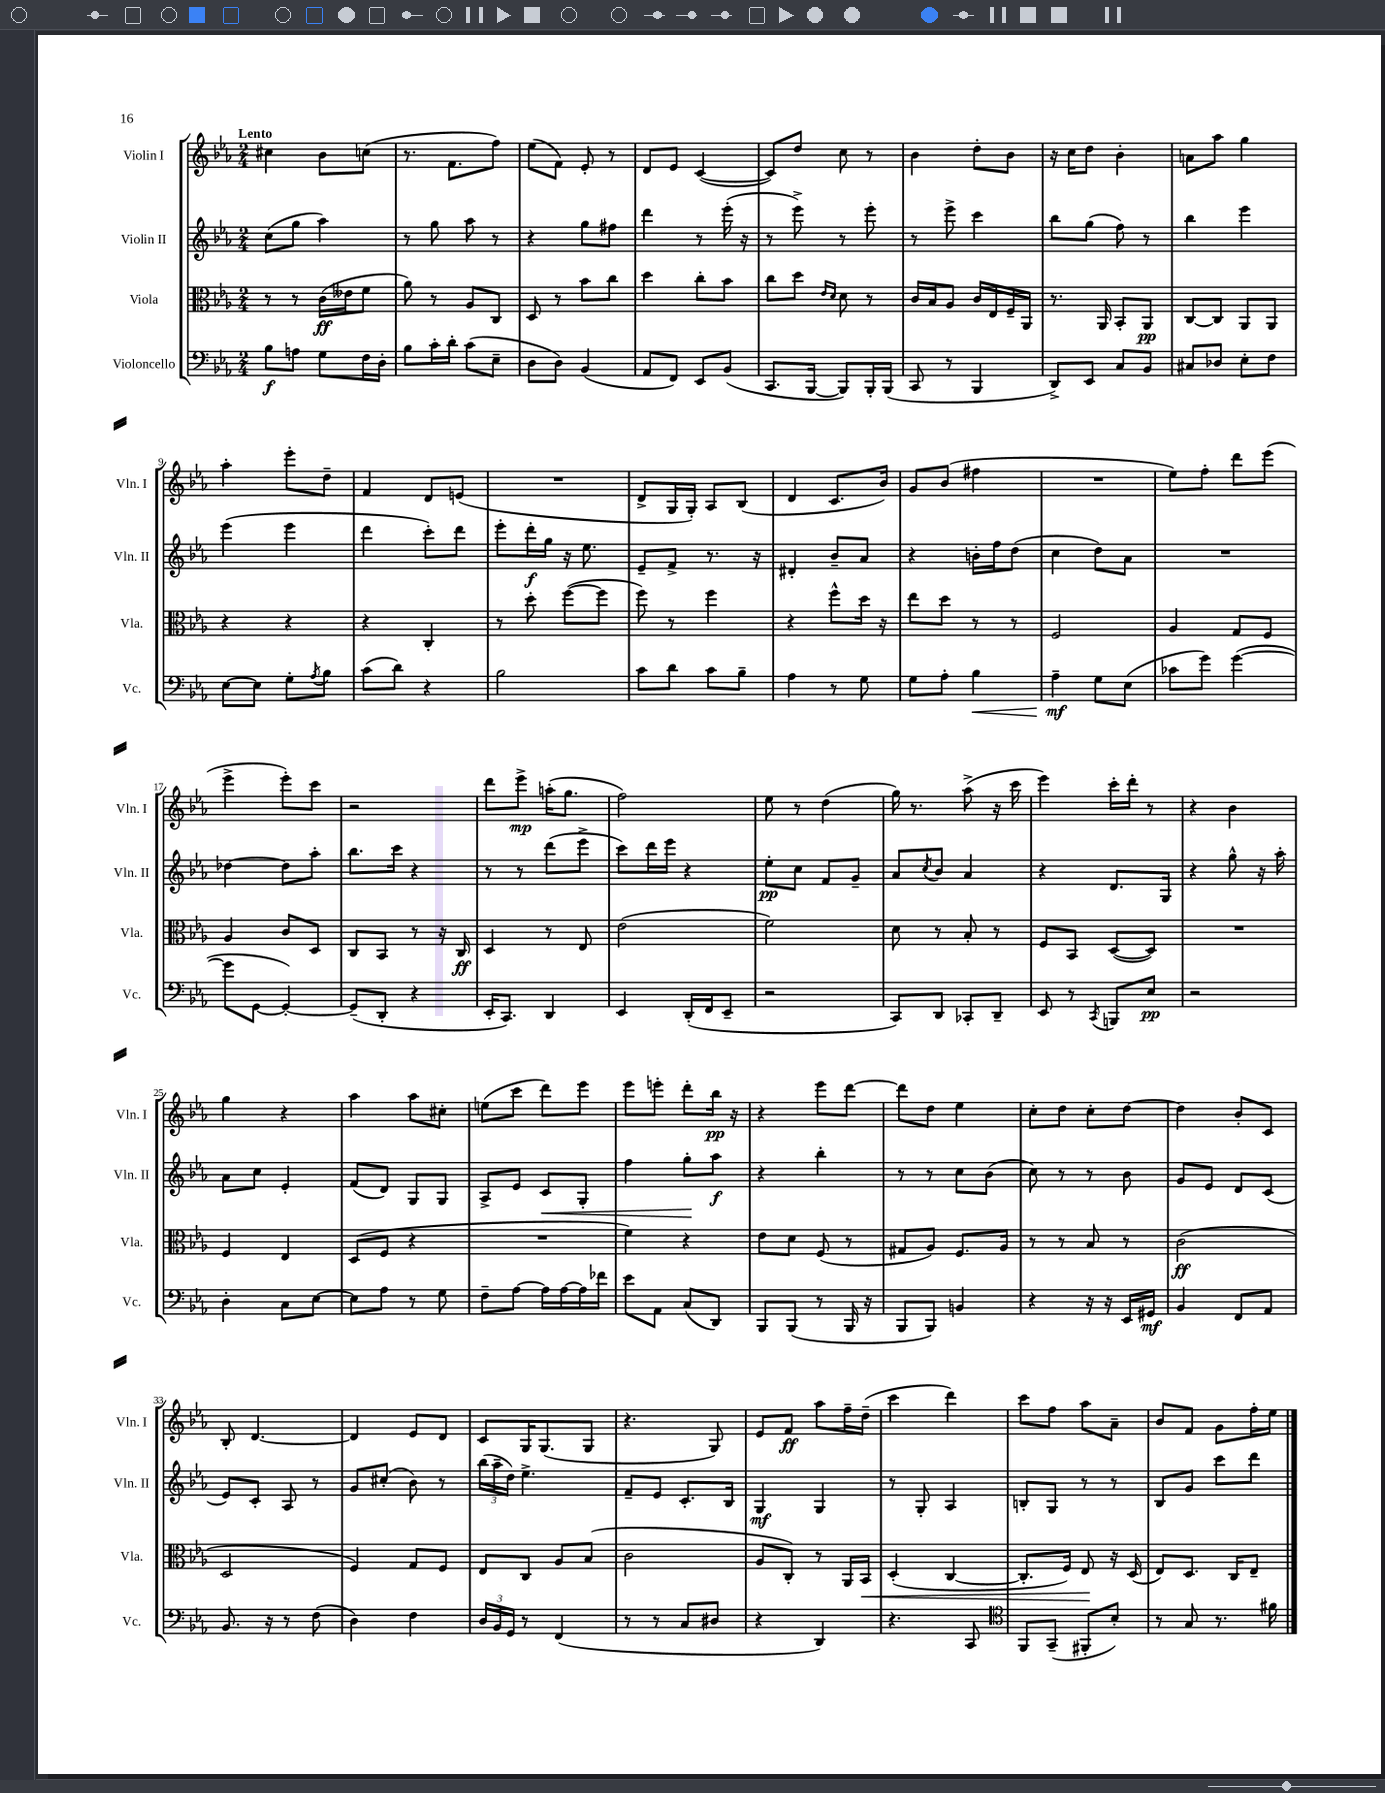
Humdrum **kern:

**kern	**kern	**kern	**kern
*staff4	*staff3	*staff2	*staff1
*clefF4	*clefC3	*clefG2	*clefG2
*k[b-e-a-]	*k[b-e-a-]	*k[b-e-a-]	*k[b-e-a-]
*M2/4	*M2/4	*M2/4	*M2/4
8B-\L	8r	(8cc\L	4cc#\
8A\J	8r	8gg\J	.
8G\L	(16c\LL	4aa-\)	8b-\L
.	16e--\J	.	.
16F\L	8f\J	.	(8cc\J
16D'\JJ	.	.	.
=	=	=	=
8B-\L	8a-\)	8r	8.r
16c'\L	8r	8gg\	.
16d'\JJ	.	.	8.f\L
(8c\L	8A-/L	8aa-\	.
8E-~\J	8C/J	8r	8ff\J)
=	=	=	=
8D\L	8D/	4r	(8ee-\L
8D\J)	8r	.	8f\J)
(4BB-/	8b-\L	8gg\L	8e-'/
.	8cc\J	8ff#\J	8r
=	=	=	=
8AA-/L	4dd\	4ddd\	8d/L
8FF/J)	.	.	8e-/J
8EE-/L	8cc'\L	8r	([4c/
(8BB-/J	8b-\J	(16eee-'\	.
.	.	16r	.
=	=	=	=
8.CC/L	8cc\L	8r	8c/]L)
.	8dd\J	8eee-^\)	8dd/J
[16BBB-/Jk	.	.	.
.	16qqe-/LL	.	.
.	16qqd/JJ	.	.
8BBB-/]L)	8d\	8r	8cc\
16BBB-'/L	8r	8eee-'\	8r
(16BBB-/JJ	.	.	.
=	=	=	=
8CC/	16c/LL	8r	4b-\
.	16B-/J	.	.
8r	8A-/J	8eee-^\	.
4BBB-/	16c/LL	4ccc\	8dd'\L
.	16E-/	.	.
.	16F~/	.	8b-\J
.	16AA-/JJ	.	.
=	=	=	=
8DD^/L)	8.r	8bb-\L	16r
.	.	.	16cc\LK
8EE-/J	.	(8gg\J	8dd\J
.	16AA-/	.	.
8C/L	8BB-'/L	8ff\)	4b-'\
8BB-/J	8AA-/J	8r	.
=	=	=	=
8C#/L	[8C/L	4bb-\	8a\L
8D-/J	8C/]J	.	8aa-\J
8E-'\L	8AA-/L	4eee-\	4gg\
8F\J	8AA-/J	.	.
=	=	=	=
[8E-\L	4r	(4eee-\	4aa-'\
8E-\]J	.	.	.
8G'\L	4r	4eee-\	8eee-'\L
8qA-/	.	.	.
8B-\J	.	.	8dd~\J
=	=	=	=
(8c\L	4r	4ddd\	4f/
8d\J)	.	.	.
4r	4C'/	8ccc'\L)	8d/L
.	.	8ddd\J	(8e/J
=	=	=	=
2B-\	8r	8eee-'\L	2r
.	8dd'\	16ddd'\L	.
.	.	16gg\JJ	.
.	([8ff\L	16r	.
.	.	8.ee-\	.
.	8ff\]J	.	.
=	=	=	=
8c\L	8ff\)	8e-~/L	8d^/L
8d\J	8r	8f^/J	16G/L
.	.	.	16G'/JJ)
8c\L	4ff\	8.r	8A-/L
8B-~\J	.	.	(8B-/J
.	.	16r	.
=	=	=	=
4A-\	4r	4d#'/	4d/
8r	8ff^^\L	8b-~/L	8.c/L
8G\	16dd\Jk	8a-/J	.
.	16r	.	16b-/Jk)
=	=	=	=
8G\L	8ee-\L	4r	8g/L
8A-'\J	8dd\J	.	(8b-/J
4B-\	8r	16b'\LL	4ff#\
.	.	16ff\J	.
.	8r	(8dd\J	.
=	=	=	=
4A-~\	2F/	4cc\	2r
8G\L	.	8dd\L)	.
(8E-\J	.	8a-\J	.
=	=	=	=
8c-\L	4A-/	2r	8ee-\L)
8g\J)	.	.	8ff'\J
([4g\	8G/L	.	8ddd\L
.	8F/J	.	(8eee-\J
=	=	=	=
8g\]L	4A-/	[4dd-\	4eee-^\
[8GG\J	.	.	.
4GG'/_)	8c/L	8dd-\]L	8eee-'\L)
.	8D/J	8aa-'\J	8ccc\J
=	=	=	=
(8GG~/]L	8C/L	8.bb-\L	2r
8DD'/J	8BB-/J	.	.
.	.	16ccc\Jk	.
4r	8r	4r	.
.	16r	.	.
.	16C/	.	.
=	=	=	=
16EE-'/LK	4D/	8r	8ddd\L
8.CC/J)	.	.	.
.	.	8r	8eee-^\J
4DD/	8r	(8ddd\L	(16aa'\LK
.	.	.	8.gg\J
.	8E-/	8eee-^\J	.
=	=	=	=
4EE-/	(2e-\	8ccc\L)	2ff\)
.	.	16ddd\L	.
.	.	16eee-\JJ	.
(16DD'/LL	.	4r	.
16FF/J	.	.	.
8EE-~/J	.	.	.
=	=	=	=
2r	2f\)	8ee-'\L	8ee-\
.	.	8cc\J	8r
.	.	8f/L	(4dd\
.	.	8g~/J	.
=	=	=	=
8CC/L)	8d\	8a-/L	16gg\)
.	.	.	8.r
.	.	8qcc/	.
8DD/J	8r	8b-/J	.
8CC-'/L	8B-'/	4a-/	(8aa-^\
8DD~/J	8r	.	16r
.	.	.	16ccc\
=	=	=	=
8EE-/	8F/L	4r	4eee-\)
8r	8BB-/J	.	.
8qCC/	.	.	.
8BBB/L	([8D/L	8.d/L	16ccc'\LL
.	.	.	16ddd'\JJ
8E-/J	8D/]J)	.	8r
.	.	16G/Jk	.
=	=	=	=
2r	2r	4r	4r
.	.	8gg^^\	4b-\
.	.	16r	.
.	.	16aa-'\	.
=	=	=	=
4D'\	4F/	8a-\L	4gg\
.	.	8cc\J	.
8C\L	4E-/	4e-'/	4r
[8E-\J	.	.	.
=	=	=	=
8E-\]L	(8D/L	(8f/L	4aa-\
8A-\J	8F/J	8d/J)	.
8r	4r	8G/L	8aa-\L
8G\	.	8G/J	8cc#'\J
=	=	=	=
8F~\L	2r	8A-^/L	(8ee\L
[8A-\J	.	8e-/J	8ccc\J
16A-\]LL	.	8c/L	8ddd\L)
[16A-\	.	.	.
16A-\]	.	8G'/J	8eee-\J
16f-\JJ	.	.	.
=	=	=	=
8e-\L	4f\)	4ff\	8eee-\L
8AA-\J	.	.	8eee'\J
(8C/L	4r	8gg'\L	8ddd'\L
8DD/J)	.	8aa-\J	16bb-\Jk
.	.	.	16r
=	=	=	=
8BBB-/L	8e-\L	4r	4r
(8BBB-/J	8d\J	.	.
8r	(8F/	4bb-'\	8eee-\L
16BBB-/	8r	.	[8ddd\J
16r	.	.	.
=	=	=	=
8BBB-/L	8G#/L	8r	8ddd\]L
8BBB-/J)	8A-/J)	8r	8dd\J
4BB/	8.F/L	8cc\L	4ee-\
.	.	(8b-\J	.
.	16A-/Jk	.	.
=	=	=	=
4r	8r	8cc\)	8cc'\L
.	8r	8r	8dd\J
16r	8B-/	8r	8cc'\L
16r	.	.	.
16EE-/LL	8r	8b-\	[8dd\J
16GG#/JJ	.	.	.
=	=	=	=
4BB-/	(2c\	8g/L	4dd\]
.	.	8e-/J	.
8FF/L	.	8d/L	8b-'/L
8AA-/J	.	(8c/J	8c/J
=	=	=	=
8.BB-/	2D/	8e-/L)	8B-'/
.	.	8c'/J	[4.d/
16r	.	.	.
8r	.	8A-/	.
(8F\	.	8r	.
=	=	=	=
4D\)	4F/)	8g/L	4d/]
.	.	(8cc#'/J	.
4F\	8G/L	8b-\)	8e-/L
.	8F/J	8r	8d/J
=	=	=	=
24D/LL	8E-/L	(24bb-\LL	8c/L
24BB-/	.	24aa-~\	.
24GG/JJ	.	24dd\JJ)	.
8r	8C/J	4.ee-^\	16G/K
.	.	.	(8.G/
(4FF/	8A-/L	.	.
.	(8B-/J	.	8G/J
=	=	=	=
8r	2c\	8f~/L	4.r
8r	.	8e-/J	.
8C/L	.	8.c'/L	.
8D#/J	.	.	8G/)
.	.	16B-/Jk	.
=	=	=	=
4r	8A-/L	4G/	8e-/L
.	8C'/J)	.	8f/J
4DD/)	8r	4G/	8aa-\L
.	16AA-/LL	.	16ff~\L
.	16BB-/JJ	.	(16dd~\JJ
=	=	=	=
4.r	(4D'/	8r	4ccc\
.	.	8G'/	.
.	[4C/	4A-/	4ddd\)
8CC/	.	.	.
=	=	=	=
*clefC4	*	*	*
8FF/L	8.C'/]L	8B'/L	8ccc\L
(8GG~/J	.	8G/J	8ff\J
.	16F/Jk)	.	.
8FF#'/L	8E-/	8r	8aa-\L
8B-'/J)	16r	8r	8a-~\J
.	(16D/	.	.
=	=	=	=
8r	8E-/L)	8B-/L	8b-/L
8G/	8.D/J	8g/J	8f/J
8.r	.	8ccc\L	8g\L
.	16C/LK	.	.
.	8E-~/J	8ddd\J	16ff'\L
16f#\	.	.	16ee-\JJ
==	==	==	==
*-	*-	*-	*-
